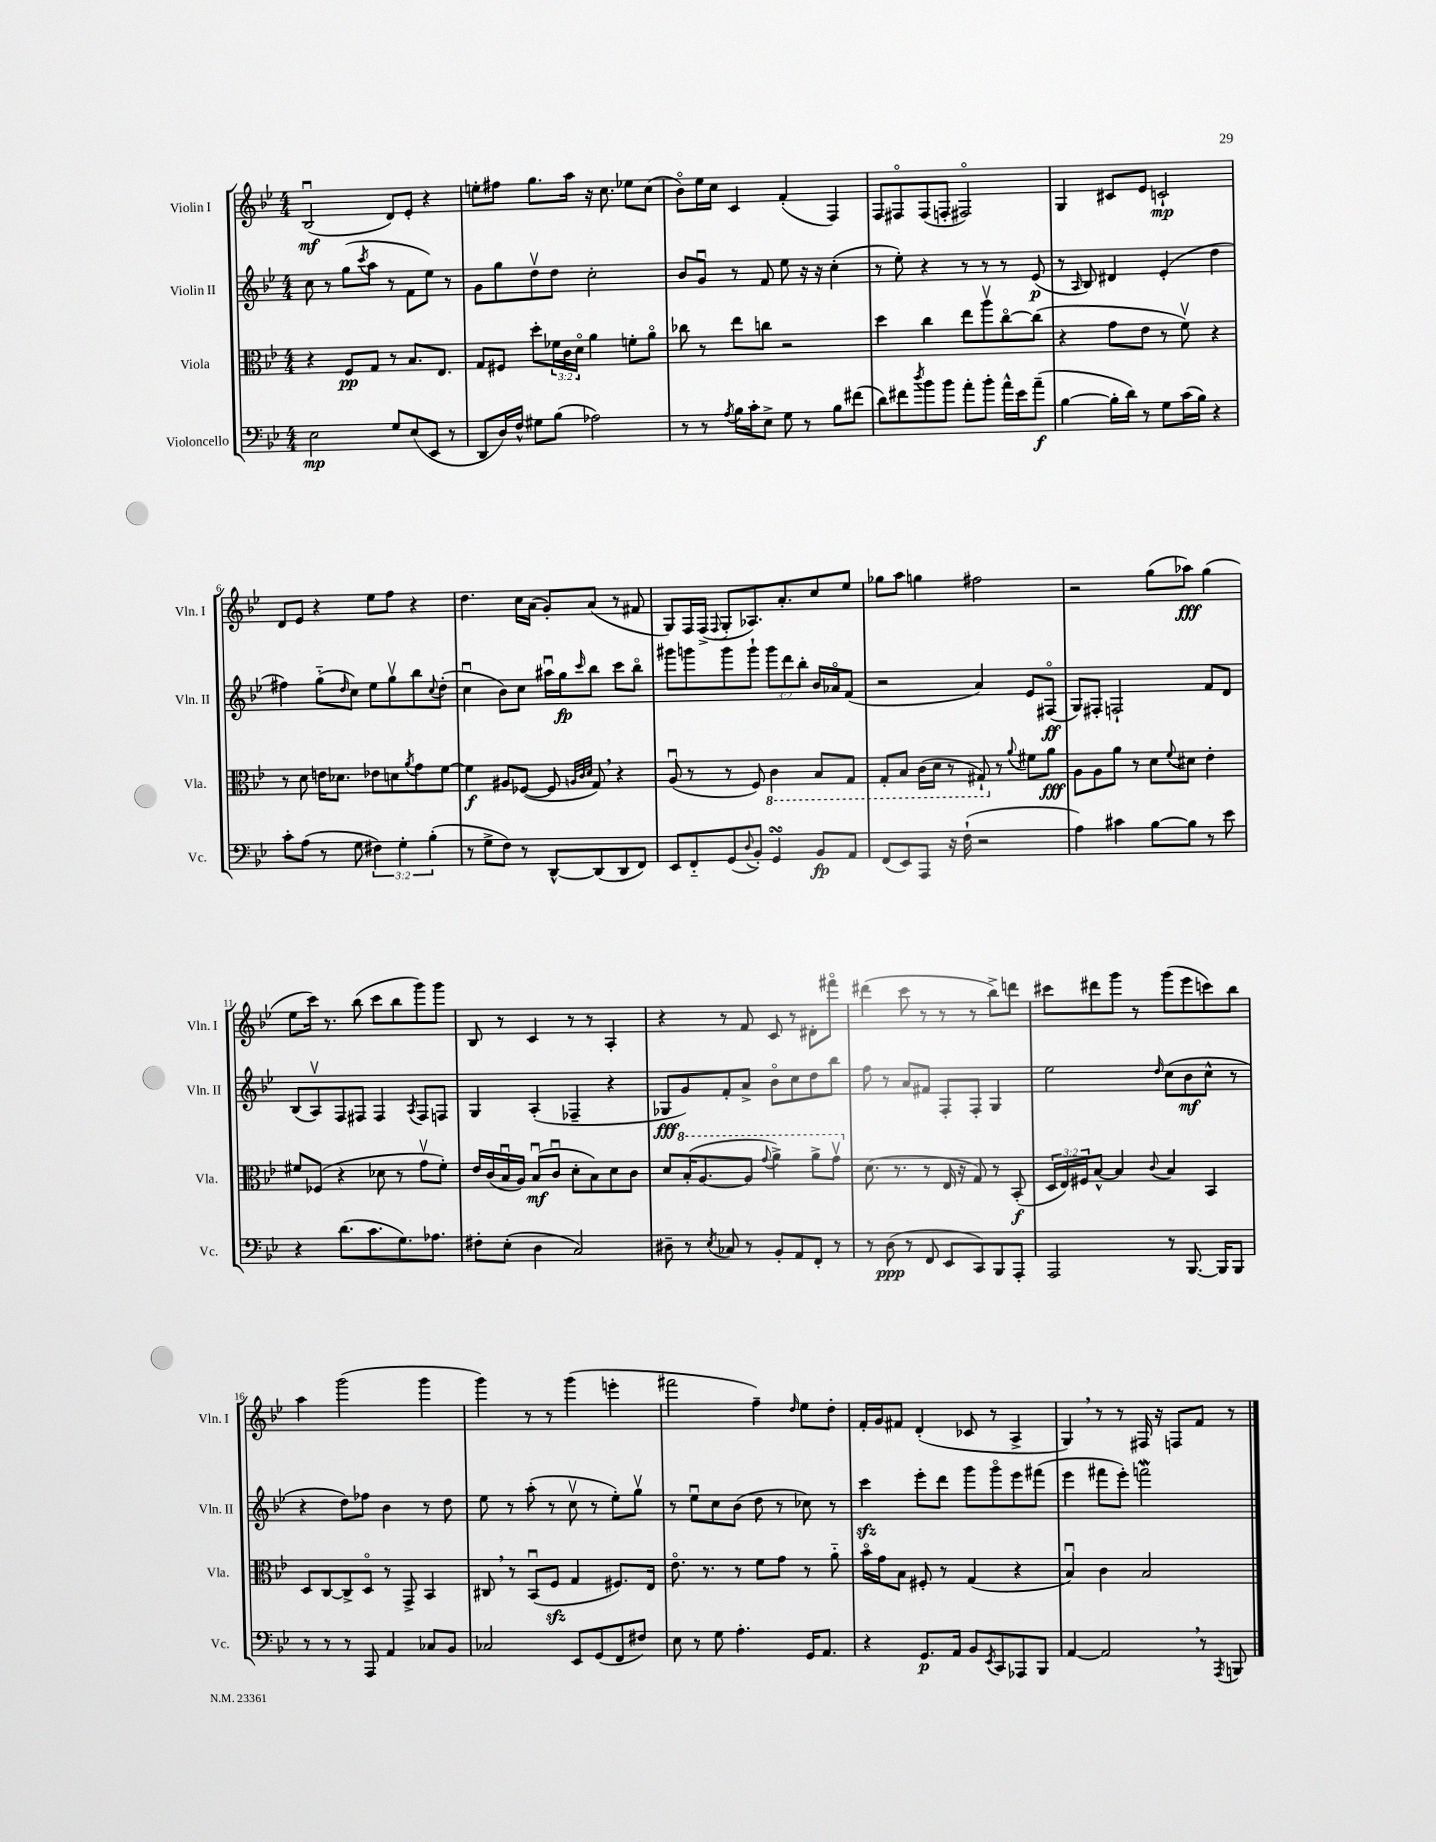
<<
\new StaffGroup <<
\new Staff = "s0" \with { instrumentName = "Violin I" shortInstrumentName = "Vln. I" } {
    \clef treble \key bes \major \numericTimeSignature \time 4/4
    bes2\downbow\mf( d'8) ees'8-. r4 |
    e''8-. fis''8 g''8. a''16 r16 c''8. ees''8 c''8( |
    bes'8\flageolet) ees''16 c''16 c'4 f'4-.( f4) |
    f8 fis8\flageolet fis8( f8-. fis2\flageolet) |
    g4 cis'8 ees'8 c'2-!\mp |
    d'8 ees'8 r4 ees''8 f''8 r4 |
    d''4. c''16 a'16( g'8-.) a'8( r8 fis'8 |
    g8) f16 f16->( \appoggiatura { f8 } g8-. aes8.) a'8.-. c''8 ees''8 |
    ges''8 a''8 g''4 fis''2 |
    r2 g''8( aes''8\fff) g''4( |
    ees''8 c'''16) r8. bes''8( c'''8 bes''8 g'''8) g'''8 |
    bes8 r8 c'4 r8 r8 a4-. |
    r4 r8 f'8 c'8 r8 dis'8-. fis'''8\flageolet |
    dis'''4( c'''8 r8 r8 r8 bes''8->) d'''8 |
    cis'''8 dis'''8 g'''8 r8 g'''8( ees'''8 c'''8) bes''8 |
    a''4 g'''2( g'''4 |
    g'''4) r8 r8 g'''4( e'''4-. |
    fis'''2 f''4--) \grace { d''16 } ees''8 d''8-. |
    f'16-. g'16 fis'8 d'4-.( ces'8 r8 a4-> |
    g4) \breathe r8 r8 fis16 r16 f8 f'8 r8 \bar "|." |
}
\new Staff = "s1" \with { instrumentName = "Violin II" shortInstrumentName = "Vln. II" } {
    \clef treble \key bes \major \numericTimeSignature \time 4/4 \override Staff.TupletNumber.text = #tuplet-number::calc-fraction-text
    c''8 r8 g''8( \acciaccatura { c'''8 } a''8 r8 f'8 ees''8) r8 |
    g'8 g''8 d''8\upbow d''8 c''2-. |
    bes'8 g'8\downbow r8 f'8 ees''8 r16 r16 c''4-.( |
    r8 ees''8-.) r4 r8 r8 r8 ees'8\p( |
    r8 \grace { a16 } bes8) dis'4 ees'4-.( d''4 |
    fis''4) g''8-_( \grace { d''16 } c''8) ees''8 g''8\upbow bes''8 \appoggiatura { c''8 } d''8-.( |
    c''4\downbow bes'8) c''8 ais''16\downbow g''16\fp \grace { c'''16 } bes''8 c'''8 bes''8\flageolet |
    gis'''8 g'''8 g'''8 g'''8-! \tuplet 3/2 { g'''8 d'''8 bes''8-. } bes'16 aes'16\flageolet f'8( |
    r2 a'4) ees'8 fis8\flageolet\ff( |
    g8) fis8-. f2-! f'8 d'8 |
    bes8( a8\upbow) f8 fis8 fis4 \acciaccatura { a8 } fis8 f8 |
    g4 a4-.( fes4-- r4 |
    ges8\fff g'8) f'8-. a'8-> bes'8\flageolet c''8 d''8 bes''8 |
    f''8 r8 a'8 fis'8 f8-. f8-. g4 |
    ees''2 \grace { d''16 } c''8( bes'8\mf c''8-^ r8 |
    r4 d''8) fes''8 bes'4 r8 d''8 |
    ees''8 r8 a''8-.( r8 c''8\upbow r8 ees''8-.) g''8\upbow |
    r8 ees''8\downbow c''8 bes'8( d''8 r8 ces''8) r8 |
    c'''4\sfz ees'''8-. d'''8 g'''8 g'''8\flageolet ees'''8 fis'''8( |
    ees'''4 fis'''8 ees'''8-.) f'''2\mordent \bar "|." |
}
\new Staff = "s2" \with { instrumentName = "Viola" shortInstrumentName = "Vla." } {
    \clef alto \key bes \major \numericTimeSignature \time 4/4 \override Staff.TupletNumber.text = #tuplet-number::calc-fraction-text
    r4 f8\pp g8 r8 bes8. ees8. |
    g8 fis8 d''8-. \tuplet 3/2 { fes'16 c'16 d'16\flageolet } a'4 f'8-. a'8\flageolet |
    ces''8 r8 ees''8 c''8 r2 |
    d''4 c''4 ees''8 a''8\upbow c''8~\flageolet c''8( |
    r4 g'8 ees'8 r8 f'8\upbow) r4 |
    r8 d'8 e'16 des'8. ees'8 d'8 \acciaccatura { a'8 } g'8 f'8~ |
    f'4\f ais8 fes8~( fes8 \grace { a32 c'32 d'32 } g8) \breathe r4 |
    a8\downbow( r8 r8 f8) \ottava #-1 c4 bes,8 g,8 |
    g,8-. bes,8 c16( d16 r8 gis,8-!) \ottava #0 r8 \appoggiatura { a'8 } fis'8 a'8\fff |
    a8 a8 a'8 r8 d'8 \appoggiatura { f'8 } dis'8 ees'4-. |
    fis'8 fes8( r4 des'8 r8 g'8\upbow fis'8-.) |
    ees'16 c'16( bes16\downbow a16) bes8\downbow\mf( c'8\downbow d'8-. bes8) d'8 c'8 |
    d'8 \ottava #1 bes'16-.( a'8.~ a'8 \appoggiatura { g''8 } a''4->) a''8-> g''8\upbow \ottava #0 |
    d'8.( r8. r8 ees16 r16 g8) r8 bes,8-.\f( |
    \tuplet 3/2 { d16 ees16) fis16 } bes8~-^ bes4 \appoggiatura { c'8 } bes4 bes,4 |
    d8 c8~ c8-> d8\flageolet r8 g,8-> bes,4 |
    cis8 \breathe r8 bes,8\downbow( f8\sfz g4 fis8.) ees16 |
    ees'8.\flageolet r8. r8 f'8 g'8 r8 a'8-_ |
    bes'16\flageolet g'16 bes8 fis8-. r8 g4( r4 |
    bes4\downbow) c'4 bes2 \bar "|." |
}
\new Staff = "s3" \with { instrumentName = "Violoncello" shortInstrumentName = "Vc." } {
    \clef bass \key bes \major \numericTimeSignature \time 4/4 \override Staff.TupletNumber.text = #tuplet-number::calc-fraction-text
    ees2\mp g8 ees8( ees,8 r8 |
    d,8 d16) f16-^ gis8 bes8( aes2) |
    r8 r8 \acciaccatura { a8 } bes16 c'16-. ees8-> g8 r8 bes8 fis'8( |
    d'8) fis'8 \acciaccatura { d''8 } bes'8 bes'8 a'8-. bes'8-. a'16-^ ees'16 a'8--\f( |
    bes4~ bes16-. d'16) r8 g8 c'16( bes16) r4 |
    c'8-. a8( r8 g8 \tuplet 3/2 { fis4) g4-. bes4-.( } |
    r8 g8-> f8) r8 d,8~-^ d,8( d,8 f,8) |
    ees,8 f,8-_ g,8( \appoggiatura { d8 } bes,8-.) g,4\turn bes,8\fp a,8 |
    f,8( ees,8) a,,8 r16 f16-!( r2 |
    a4) cis'4 bes8~ bes8 r8 ees'8 |
    r4 d'8.( c'8. g8.) aes8. |
    fis8-. ees8-.( d4 c2) |
    dis8-- r8 \acciaccatura { ees8 } ces8 r8 bes,8-. a,8 f,8-. r8 |
    r8 d8\ppp( r8 f,8 ees,8 c,8) bes,,8 a,,8-. |
    a,,2 r8 bes,,8.~ bes,,16 bes,,8 |
    r8 r8 r8 a,,8 a,4 ces8 bes,8 |
    ces2 ees,8 g,8( f,8 fis8) |
    ees8 r8 g8 a4.-. g,16 a,8. |
    r4 g,8.\p a,16 bes,8 \acciaccatura { ees,8 } c,8 aes,,8 bes,,8 |
    a,4~ a,2 \breathe r8 \acciaccatura { a,,8 } b,,8 \bar "|." |
}
>>
>>
